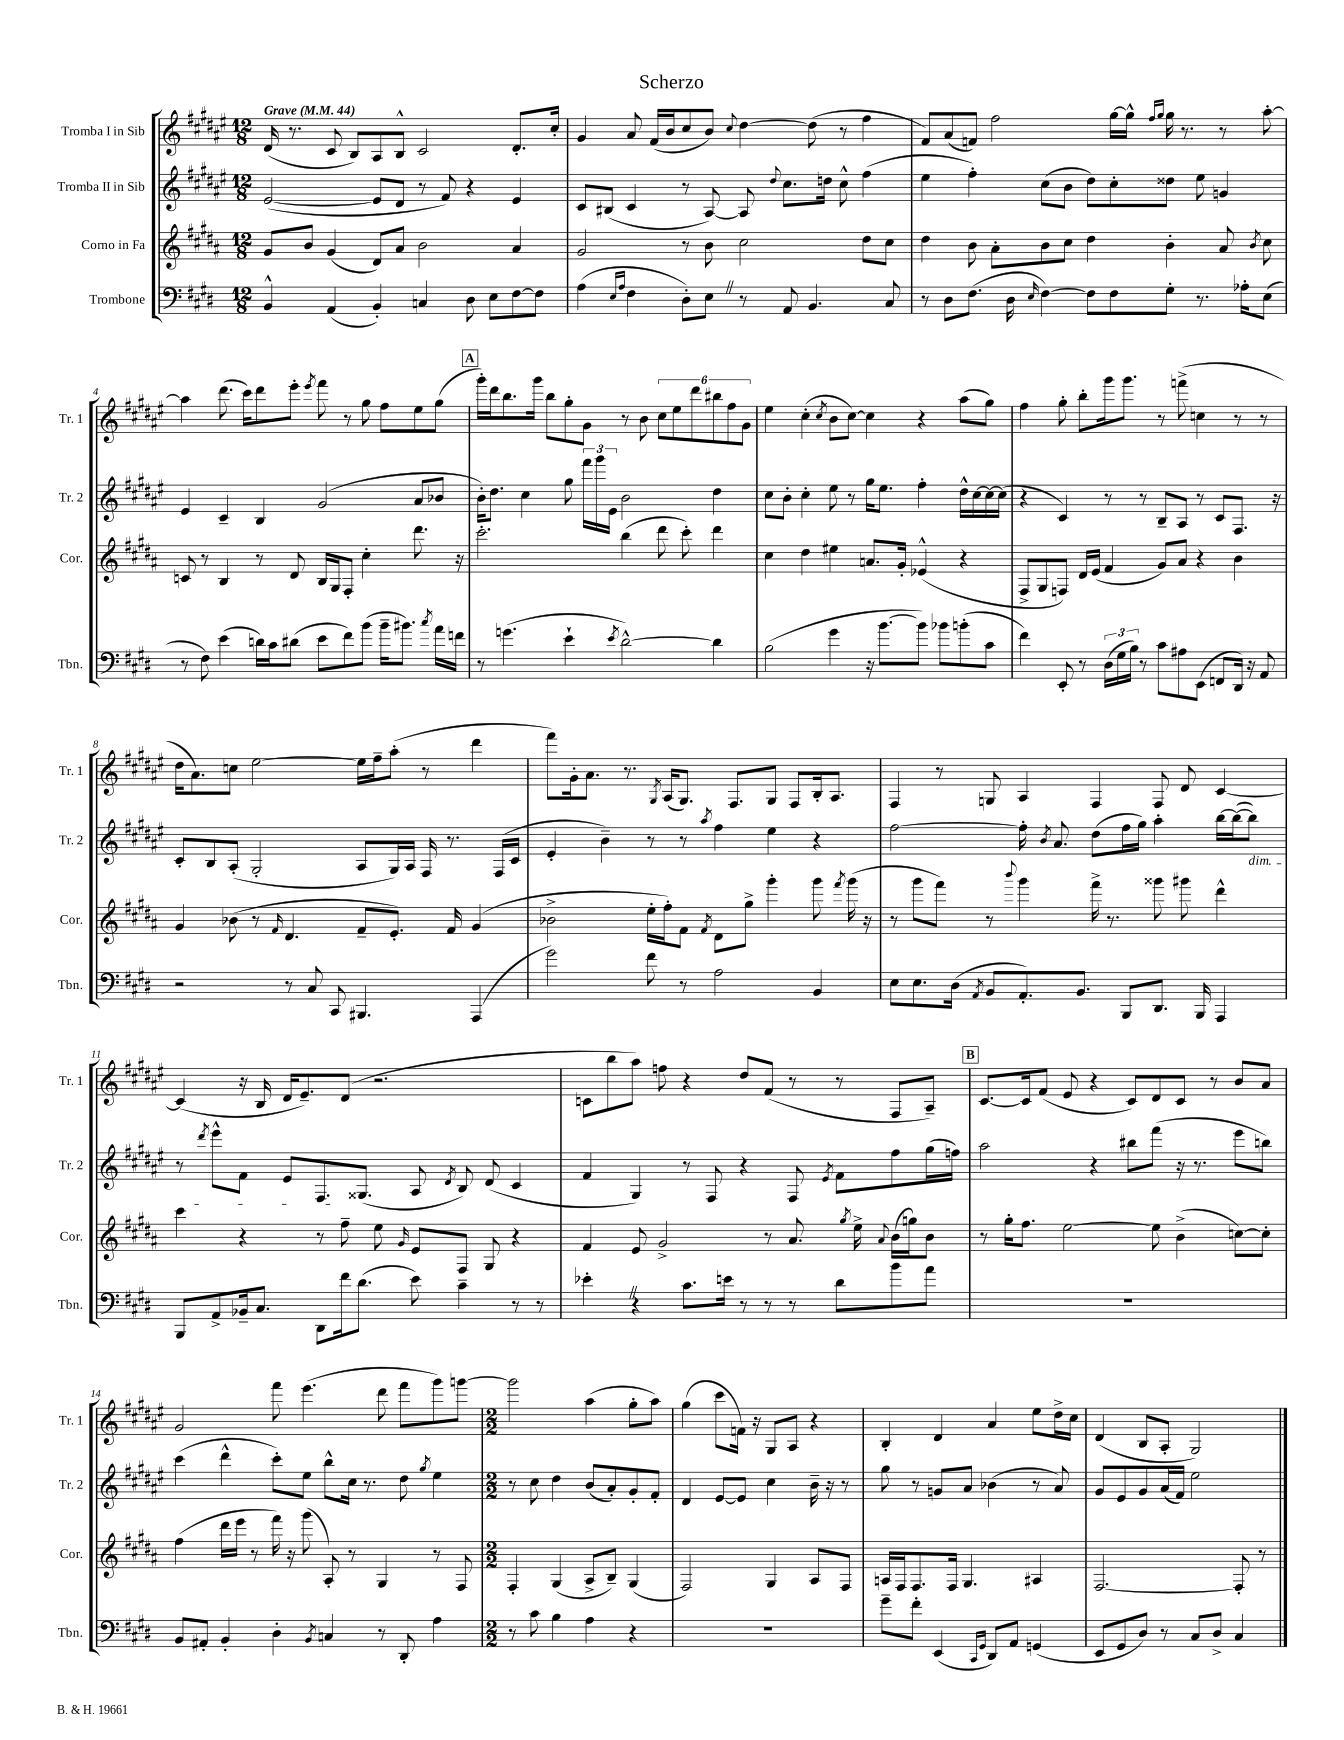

**kern	**kern	**kern	**kern
*part4	*part3	*part2	*part1
*staff4	*staff3	*staff2	*staff1
*I"Trombone	*I"Corno in Fa	*I"Tromba II in Sib	*I"Tromba I in Sib
*I'Tbn.	*I'Cor.	*I'Tr. 2	*I'Tr. 1
*clefF4	*clefG2	*clefG2	*clefG2
*k[f#c#g#d#]	*k[f#c#g#d#a#]	*k[f#c#g#d#a#e#]	*k[f#c#g#d#a#e#]
*M12/8	*M12/8	*M12/8	*M12/8
*MM44	*MM44	*MM44	*MM44
=1	=1	=1	=1
!	!	!	!LO:TX:a:B:t=Grave
4BB^^/	8g#/L	([2e#/	(16d#/
.	.	.	8.r
.	8b/J	.	.
(4AA/	(4g#/	.	8c#/
.	.	.	8B/L)
4BB'/)	8d#/L)	8e#/L]	8A#/
.	8a#/J	8d#/J	8B^^/J
4Cn/	2b\	8r	2c#/
.	.	8f#/)	.
8D#\	.	4r	.
8E\L	.	.	.
[8F#\	4a#/	4e#/	8.d#'/L
8F#\J]	.	.	.
.	.	.	16cc#'/Jk
=2	=2	=2	=2
(4A\	2g#/	8c#/L	4g#/
.	.	(8B#X/J	.
16qqE/LL	.	.	.
16qqA/JJ	.	.	.
4F#\	.	4c#/	8a#/
.	.	.	(16f#/LL
.	.	.	16b/J
8D#'\L)	8r	8r	8cc#/
8EZ\J	8b\	[8A#/)	8b/J)
.	.	.	8qqcc#/
8r	2cc#\	8A#/]	[4dd#\
.	.	8qqdd#/	.
8AA/	.	8.cc#\L	.
4.BB/	.	.	(8dd#\]
.	.	16ddn\Jk	.
.	.	8cc#^^\	8r
.	8dd#\L	(4ff#\	4ff#\
8C#/	8cc#\J	.	.
=3	=3	=3	=3
8r	4dd#\	4ee#\	8f#/L)
8D#\L	.	.	(8a#/
(8.F#\J	8b\	4ff#'\)	8fn/J)
.	8a#'\L	.	2ff#\
16D#\	.	.	.
16qqE/	.	.	.
[4F#\)	8b\	(8cc#\L	.
.	8cc#\J	8b\J	.
8F#\L]	4dd#\	8dd#\L)	.
8F#\	.	8cc#'\	[16gg#\LL
.	.	.	16gg#^^\JJ]
.	.	.	16qqff#/LL
.	.	.	16qqgg#/JJ
8G#'\J	4b'\	8dd##X\J	16gg#\
.	.	.	8.r
8.r	.	8ee#\	.
.	8a#/	4gn/	8r
16A-X'\KL	.	.	.
.	8qb/	.	.
(8E\J	8cc#\	.	[8aa#'\
!!LO:LB:g=z
=4	=4	=4	=4
8r	8cn/	4e#/	4aa#\]
8F#\)	8r	.	.
(4e\	4B/	4c#~/	(8.ddd#\
.	.	.	16ccc#\KL)
16dn\LL)	8r	4B/	8ddd#\
16c#\J	.	.	.
(8d#X\J	8d#/	.	8eee#'\J
.	.	.	8qeee#/
8e\L	16B/LL	(2g#/	8fff#\
.	16G#/J	.	.
8f#\)	8F#'/J	.	8r
(8b\J	4cc#'\	.	8gg#\
16b~\KL	.	.	8ff#\L
8.b#X\J)	.	.	.
.	8.ddd#\	8a#/L	8ee#\
8qcc#/	.	.	.
16a\LL	.	8b-X/J	(8gg#\J
16fn\JJ	16r	.	.
!!LO:REH:place=s1:t=A
=5	=5	=5	=5
8r	2.ccc#'\	16b'\KL)	16ggg#'\LL)
.	.	8.dd#\J	16ddd#\J
(4.gn\	.	.	8.bb\
.	.	4cc#\	.
.	.	.	16ggg#\Jk
.	.	.	8bb\L
4e`\	.	8gg#\	8gg#'\
.	.	24fff#\LL	8g#\J
.	.	24ggg#\	.
.	.	24e#\JJ	.
8qe/	.	.	.
[2d#^^\)	(4bb\	2b\	8r
.	.	.	8b\
.	8ddd#\	.	12cc#\L
.	.	.	12ee#\
.	8ccc#'\)	.	.
.	.	.	12ddd#\
4d#\]	4ddd#\	4dd#\	12bb#X\
.	.	.	12ff#\
.	.	.	12g#\J
=6	=6	=6	=6
(2B\	4cc#\	8cc#\L	4ee#\
.	.	8b'\J	.
.	4dd#\	4cc#'\	(4cc#'\
.	.	.	8qcc#/
4g#\	4ee#X\	8ee#\	8b\L
.	.	8r	[8cc#\J)
16r	8.an/L	16gg#\KL	4cc#\]
[8.b\L	.	8.ee#\J	.
.	16g#'/Jk	.	.
8b\J])	(4e-X^^/	4ff#'\	4r
8b-X\L	.	.	.
(8bn'\	4r	16dd#^^\LL	(8aa#\L
.	.	[16cc#\	.
8c#\J	.	16cc#\_	8gg#\J)
.	.	(16cc#\JJ]	.
=7	=7	=7	=7
4f#\)	8F#^/L	4r	4ff#\
.	8G#/	.	.
8EE'/	8Fn/J)	4c#/)	8gg#'\
8r	16d#/LL	.	8bb'\L
.	(16e/JJ	.	.
(24D#\LL	4f#/	8r	16ggg#\k
24G#\	.	.	.
.	.	.	8.ggg#\J
24B\JJ)	.	.	.
8r	.	8r	.
8c#\L	8g#/L)	8B~/L	8r
8A#X\	8a#/J	8A#/J	(8fffn^\
(8EE\J	4r	8r	4ccn\
8FFn/L	.	8c#/L	.
16DD#/Jk)	4b\	8.F#/J	8r
16r	.	.	.
8AA/	.	.	8r
.	.	16r	.
!!LO:LB:g=z
=8	=8	=8	=8
2r	4g#/	8c#'/L	16dd#\KL
.	.	.	8.a#\)
.	.	8B/	.
.	(8b-X\	(8A#'/J	8ccn\J
.	8r	2G#'/	[2ee#\
.	16qqf#/	.	.
8r	4.d#/	.	.
8C#/	.	.	.
8CC#/	.	.	.
4.BBB#X/	8f#~/L	8A#/L	16ee#\LL]
.	.	.	16ff#~\J
.	8.e'/J)	16G#/L)	(8aa#'\J
.	.	16A#/JJ	.
.	.	16F#/	8r
.	16f#/	8.r	.
(4AAA/	(4g#/	.	4ddd#\
.	.	(16F#/LL	.
.	.	16c#/JJ	.
=9	=9	=9	=9
2g#\)	2b-X^\	4e#'/	8fff#\L)
.	.	.	16g#'\k
.	.	.	8.a#\J
.	.	4b~\)	.
.	.	.	8.r
8f#\	16ee'\LL	8r	.
.	.	.	8qG#/
.	16ff#'\J)	.	(16A#/KL
8r	8f#\J	8r	8.G#/J)
.	8qf#/	8qaa#/	.
2A\	8d#\L	4ff#\	.
.	.	.	8.F#/L
.	8gg#^\J	.	.
.	4ggg#'\	4ee#\	8G#/J
.	.	.	8F#/L
4BB/	8ggg#\	4r	16B'/k
.	.	.	8.A#/J
.	8qfff#/	.	.
.	(16ggg#\	.	.
.	16r	.	.
=10	=10	=10	=10
8E\L	8r	[2ff#\	4F#/
8.E\	8ggg#\L	.	.
.	8fff#\J)	.	8r
(16D#\Jk	.	.	.
8qAA/	.	.	.
8BB/L	8r	.	8Gn/
.	8qqbbb/	.	.
8.AA'/)	4ggg#\	16ff#'\]	4A#/
.	.	8qb/	.
.	.	8.a#/	.
8.BB/J	.	.	.
.	16fff#^\	(8dd#\L	4F#/
.	8.r	.	.
8BBB/L	.	16ff#\L	.
.	.	16gg#\JJ)	.
8.DD#/J	8ggg##X\	4aa#'\	8F#/
.	8ggg#X\	.	8d#/
16BBB/	.	.	.
4AAA/	4ddd#^^\	[16bb\LL	[4c#/
.	.	(16bb\J_	.
!	!	!LO:TX:b:i:t=dim.	!
.	.	8bb\J])	.
!!LO:LB:g=z
=11	=11	=11	=11
8BBB/L	4ccc#\	8r	(4c#/]
.	.	8qddd#/	.
8AA^/	.	8eee#^^\L	.
16BB-X~/k	4r	8f#\J	16r
8.C#/J	.	.	16B/
.	.	8e#/L	16d#/KL
.	.	.	8.e#~/)
8DD#\L	8r	8.F#/	.
16f#\k	8ff#~\	.	(8d#/J
(8.d#\J	.	(8.G##X/J	.
.	8ee\	.	2.r
.	16qqg#/	.	.
8e\)	8e/L	8A#/	.
.	.	8qd#/	.
4c#~\	8F#/J	8B/)	.
.	8G#/	(8d#/	.
8r	4r	4c#/	.
8r	.	.	.
=12	=12	=12	=12
4e-X'Z\	4f#/	4f#/	8cn\L
.	.	.	8bb\
4r	8e/	4G#/)	8aa#\J)
.	2g#^/	.	8ffn\
8.c#\L	.	8r	4r
.	.	8F#/	.
16en\Jk	.	.	.
8r	.	4r	8dd#/L
8r	8r	.	(8f#/J
8r	8.a#/	8F#/	8r
.	.	8qe#/	.
8d#\L	.	8f#\L	8r
.	8qgg#/	.	.
.	16ee^\	.	.
.	8qqa#/	.	.
8b\	(16b\LL	8ff#\	8F#/L
.	16ggn\J)	.	.
8a\J	8b\J	(16gg#\L	8A#~/J)
.	.	16ffn\JJ)	.
!!LO:REH:place=s1:t=B
=13	=13	=13	=13
1.r	8r	2aa#\	[8.c#/L
.	16gg#'\KL	.	.
.	8.ff#\J	.	16c#/k]
.	.	.	(8f#/J
.	[2ee\	.	8e#/
.	.	4r	4r
.	.	8bb#X\L	8c#/L)
.	8ee\]	(8fff#\J	8d#/
.	(4b^\	16r	8c#/J
.	.	8.r	.
.	.	.	8r
.	[8ccn\L)	8eee#\L	8b/L
.	8cc'\J]	8bbn\J)	8a#/J
!!LO:LB:g=z
=14	=14	=14	=14
8BB/L	(4ff#\	(4ccc#\	2g#/
8AA#X'/J	.	.	.
4BB'/	16ddd#\LL	4ddd#^^\	.
.	16eee\JJ	.	.
.	8r	.	.
4D#'\	16fff#\)	8ccc#'\L)	8fff#\
.	16r	.	.
.	(8ggg#\	8ee#\J	(4.eee#\
8qBB/	.	.	.
4Cn/	8A#'/)	8bb^^\L	.
.	8r	16cc#\Jk	.
.	.	8.r	.
8r	4G#/	.	8ddd#\
8DD#'/	.	8dd#\	8fff#\L
.	.	8qgg#/	.
4A\	8r	4ee#\	8ggg#\)
.	8F#/	.	[8gggn\J
=15	=15	=15	=15
*M2/2	*M2/2	*M2/2	*M2/2
8r	4F#'/	8r	2ggg\]
8c#\	.	8cc#\	.
4B\	(4G#/	4dd#\	.
4A\	8A#^/L	(8b/L	(4aa#\
.	8B~/J)	8a#'/)	.
4r	(4G#/	8g#'/	8gg#'\L
.	.	8f#'/J	8aa#\J)
=16	=16	=16	=16
1r	2F#/)	4d#/	(4gg#\
.	.	[8e#/L	8ccc#\L
.	.	8e#/J]	16fn\Jk)
.	.	.	16r
.	4G#/	4cc#\	8G#/L
.	.	.	8A#/J
.	8A#/L	16b~\	4r
.	.	16r	.
.	8F#/J	8r	.
=17	=17	=17	=17
8g#~\L	16An/LL	8gg#\	4B'/
.	16F#/J	.	.
8f#'\J	8.F#/	8r	.
(4EE/	.	8gn/L	4d#/
.	16F#/Jk	.	.
.	4.G#/	8a#/J	.
16qqCC#/LL	.	.	.
16qqGG#/JJ	.	.	.
8DD#/L)	.	(4b-X\	4a#/
8AA/J	.	.	.
(4GGn/	4A#X/	8r	8ee#\L
.	.	8a#/)	16dd#^\L
.	.	.	16cc#\JJ
=18	=18	=18	=18
8EE/L	[2.F#/	8g#/L	(4d#/
8GG#/	.	8e#/	.
8D#/J)	.	8g#/	8B/L
8r	.	(16a#/L	8A#'/J
.	.	16f#/JJ)	.
8C#/L	.	2ee#\	2G#/)
8D#^/J	.	.	.
4C#/	8F#'/]	.	.
.	8r	.	.
==	==	==	==
*-	*-	*-	*-
